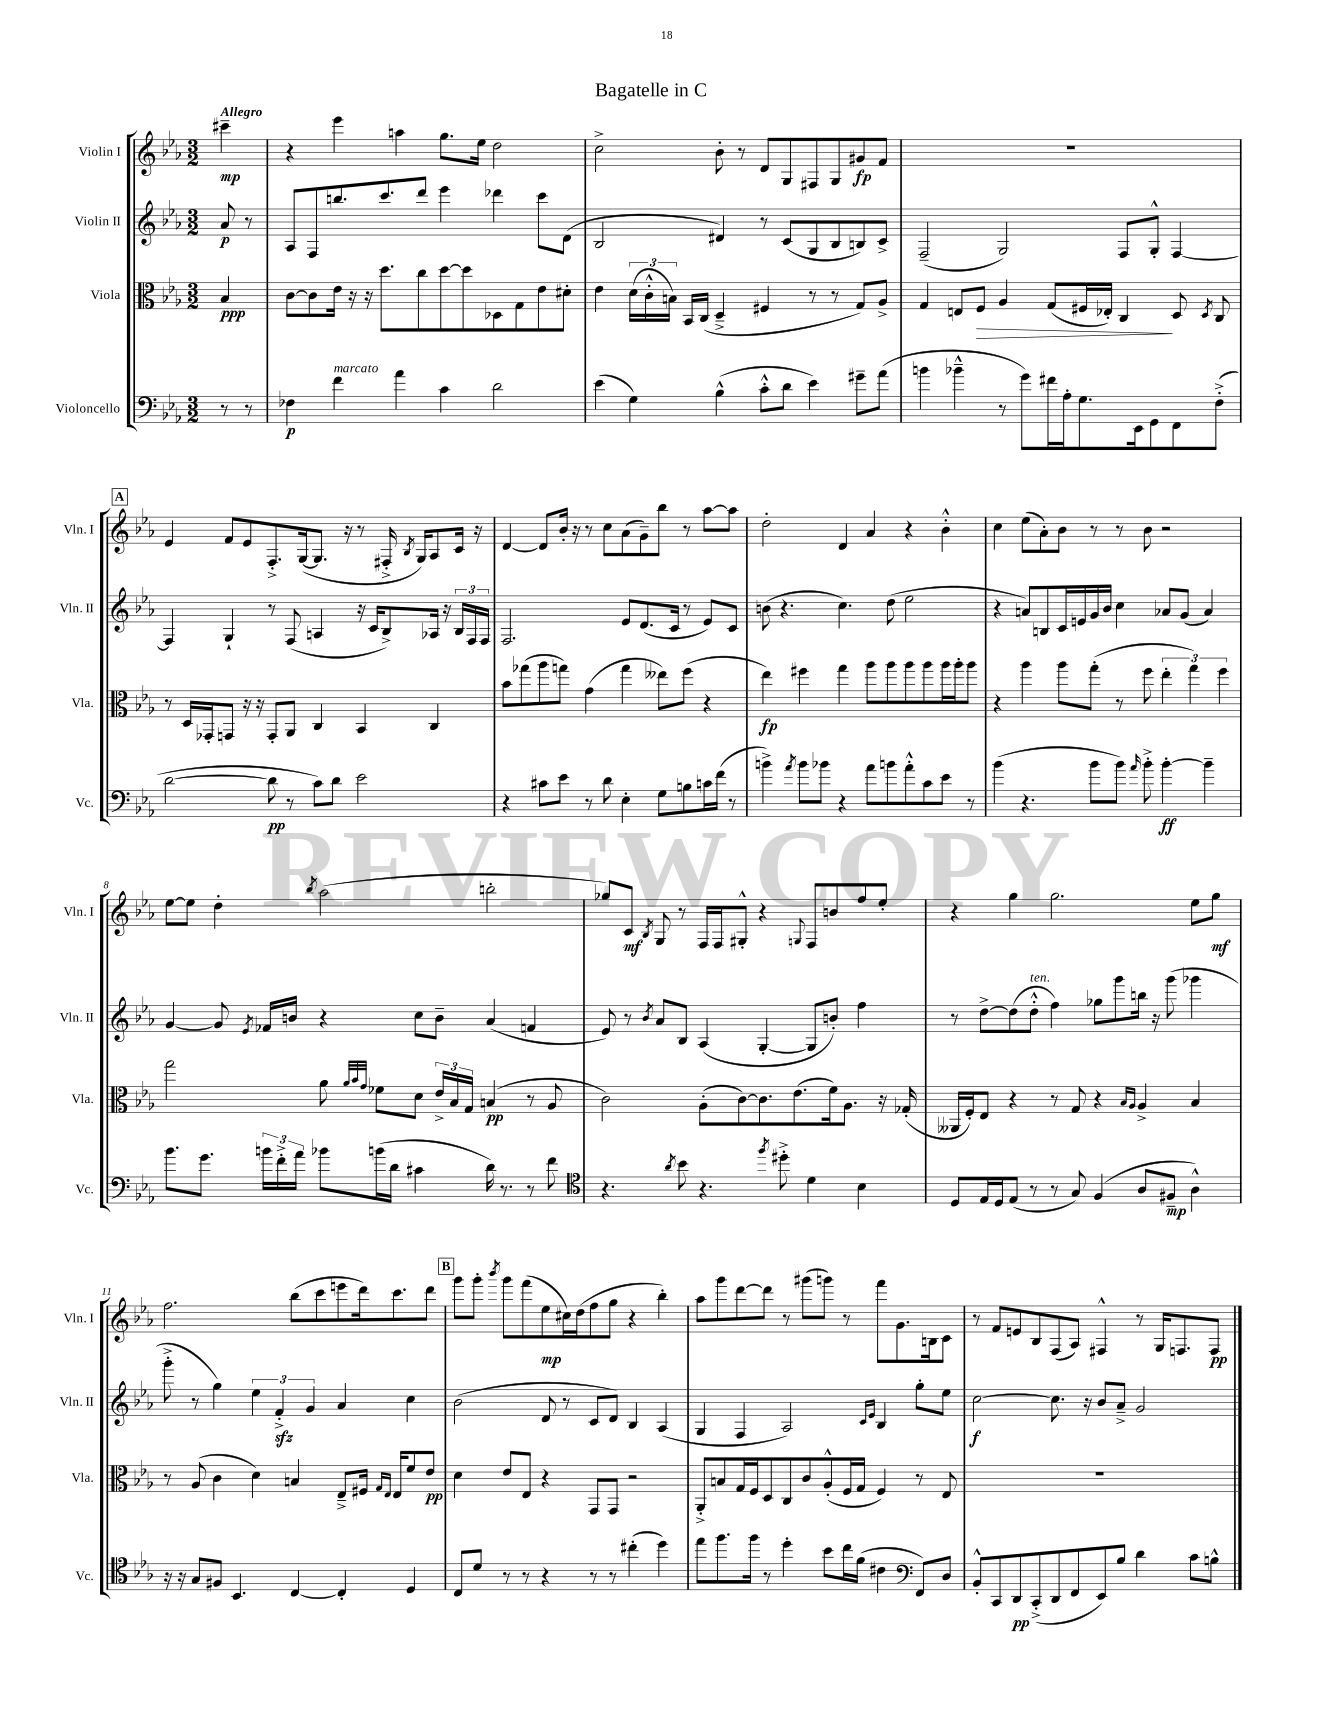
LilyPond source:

\header { title = "Bagatelle in C" }
<<
\new StaffGroup <<
\new Staff = "s0" \with { instrumentName = "Violin I" shortInstrumentName = "Vln. I" } {
    \clef treble \key ees \major \numericTimeSignature \time 3/2 \partial 4 \tempo "Allegro"
    \autoBeamOff cis'''4--\mp |
    r4 ees'''4 a''4 g''8.[ ees''16] d''2 |
    c''2-> bes'8-. r8 d'8[ g8 fis8 g8 gis'8\fp f'8] |
    R1. |
    \mark \markup { \box "A" } ees'4 f'8[ ees'8 f8.-.-> g16~( g8.] r16 r8 fis16-.-> \acciaccatura { bes8 } g16[) aes8 c'16] r16 |
    d'4~ d'8[ bes'16]-. r16 r8 c''8[ aes'8( g'8--) bes''8] r8 aes''8[~ aes''8] |
    d''2-. d'4 aes'4 r4 bes'4-.-^ |
    c''4 ees''8[( aes'8-.) bes'8] r8 r8 bes'8 r2 |
    ees''8[~ ees''8] d''4-. \acciaccatura { bes''8 } aes''2( b''2-. |
    ges''8[) c'8]\mf \acciaccatura { bes8 } g8 r8 f16[ f16 gis8]-.-^ r4 \appoggiatura { g8 } f8[ b'8 f''8 ees''8]-. |
    r4 g''4 g''2. ees''8[ g''8]\mf |
    f''2. bes''8[( c'''8 e'''8 d'''16) c'''8. d'''8] |
    \mark \markup { \box "B" } g'''8[ g'''8]-. \acciaccatura { bes'''8 } g'''8[ f'''8( ees''8\mp cis''16) d''16( f''8 g''8] r4 bes''4-.) |
    aes''8[ g'''8 d'''8~ d'''8] r8 gis'''8[( g'''8]) r8 f'''8[ g'8. b16 c'8] |
    r8 f'8[ e'8 bes8 f8( aes8]) fis4-^ r8 g16[ f8. f8]\pp \bar "|." |
}
\new Staff = "s1" \with { instrumentName = "Violin II" shortInstrumentName = "Vln. II" } {
    \clef treble \key ees \major \numericTimeSignature \time 3/2 \partial 4
    \autoBeamOff aes'8\p r8 |
    aes8[ f8 b''8. c'''8. d'''8] ees'''4 des'''4 c'''8[ d'8]( |
    bes2 dis'4) r8 c'8[( g8 bes8 b8) c'8]-> |
    f2--( g2) f8[ g8]-.-^ f4~ |
    \mark \markup { \box "A" } f4 g4-! r8 f8( a4 r16 c'16[ bes8->) aes16] r16 \tuplet 3/2 { bes16[ f16 f16] } |
    f2. ees'8[ d'8.( c'16] r8 ees'8[) c'8] |
    b'8( r4. c''4.) d''8( ees''2 |
    r4 a'8[) b8 c'16 e'16 g'16 bes'16] c''4 aes'8[ g'8]( aes'4) |
    g'4~ g'8 \acciaccatura { ees'8 } fes'16[ b'16] r4 c''8[ b'8]-- aes'4( f'4 |
    ees'8) r8 \acciaccatura { bes'8 } aes'8[ bes8] aes4( g4~-. g8[ b'8]-.) f''4 |
    r8 d''8[~-> d''8( d''8]-.-^^\markup { \italic "ten." } f''4) ges''8[ g'''8 b''16] r16 g'''8( ges'''4 |
    g'''8-.-> r8 g''4) \tuplet 3/2 { ees''4 f'4-.->\sfz g'4 } aes'4 c''4 |
    \mark \markup { \box "B" } bes'2( d'8 r8 c'8[ d'8]) bes4 aes4( |
    g4 f4 aes2) \grace { c'16[ ees'16] } bes4 g''8[-. ees''8] |
    c''2~\f c''8. r16 bes'8[ aes'8]---> g'2 \bar "|." |
}
\new Staff = "s2" \with { instrumentName = "Viola" shortInstrumentName = "Vla." } {
    \clef alto \key ees \major \numericTimeSignature \time 3/2 \partial 4
    \autoBeamOff bes4\ppp |
    c'8[~ c'8 ees'16] r16 r16 d''8.[ c''8 d''8~ d''8 des8 g8 ees'8 dis'8]-. |
    ees'4 \tuplet 3/2 { d'16[( c'16-.-^ b16]) } bes,16[ c16]( d4---> fis4 r8 r8 g8[) aes8]-> |
    g4 e8[ f8]\> aes4 g8[( fis16 ees16]-.) c4\! d8 \acciaccatura { d8 } c8 |
    \mark \markup { \box "A" } r8 d16[ ges,16-. g,8] r16 r16 g,8[-. aes,8] c4 bes,4 c4 |
    bes'8[ ges''8( aes''8 g''8]) g'4( g''4 eeses''8[) f''8]( r4 |
    ees''4\fp) fis''4 g''4 aes''8[ aes''8 aes''8 aes''8 aes''16 aes''16-. aes''8] |
    r4 aes''4 aes''8[ g''8]-.( r8 f''8 \tuplet 3/2 { ees''4-. g''4) f''4 } |
    g''2 aes'8 \grace { aes'32[ bes'32 g'32] } fes'8[ d'8] \tuplet 3/2 { ees'16[-> bes16 g16] } b4\pp( r8 aes8 |
    c'2) aes8[-.( c'8~) c'8. ees'8.( f'16) aes8.] r16 ges16-.( |
    aeses,16[ f16-.) ees8] r4 r8 g8 r4 \grace { bes16[ aes16] } aes4-> bes4 |
    r8 aes8( c'4 d'4) b4 ees8[---> fis16] \grace { g16[ ees16] } ees16[ f'8 ees'8]\pp |
    \mark \markup { \box "B" } d'4 ees'8[ ees8] r4 g,8[ g,8] r2 |
    aes,8[-.-> b8 g16 f16 d8 c8 c'8 aes8-.-^( f16 g16] f4) r8 ees8 |
    R1. \bar "|." |
}
\new Staff = "s3" \with { instrumentName = "Violoncello" shortInstrumentName = "Vc." } {
    \clef bass \key ees \major \numericTimeSignature \time 3/2 \partial 4
    \autoBeamOff r8 r8 |
    fes4\p f'4^\markup { \italic "marcato" } aes'4 c'4 d'2 |
    ees'4( g4) bes4-^( c'8[-.-^ d'8] ees'4) gis'8[-- aes'8]( |
    b'4 bes'4---^ r8 g'8[) fis'16 aes16-. g8. ees,16 g,8 f,8 f8]-.->( |
    \mark \markup { \box "A" } d'2~ d'8\pp r8 c'8[) d'8] ees'2 |
    r4 cis'8[ ees'8] r8 d'8 ees4-. g8[ b8 c'16 f'16]( r8 |
    b'4->) \acciaccatura { aes'8 } b'8[ bes'8] r4 aes'8[ b'8 aes'8-.-^ c'8 ees'8] r8 |
    bes'4( r4. bes'8[ bes'8]) \grace { aes'16 } bes'8-.-> bes'4~-.\ff bes'4-- |
    bes'8.[ g'8.] \tuplet 3/2 { b'16[ f'16-.-> aes'16] } bes'8[ b'16( d'16] cis'4 d'16) r8. r8 f'8 |
    \clef tenor r4. \acciaccatura { aes'8 } bes'8 r4. \acciaccatura { f''8 } dis''8-.-> d'4 bes4 |
    d8[ ees16 d16 ees8]( r8 r8 g8) f4( aes8[ fis8]--\mp aes4-^) |
    r16 r16 g8[ fis8] bes,4. c4~ c4-. d4 |
    \mark \markup { \box "B" } c8[ d'8] r8 r8 r4 r8 r8 cis''4-.( d''4) |
    ees''8[ f''8. f''16] r8 d''4-. bes'8[ c''16 f'16]( cis'4 \clef bass f,8[) d8] |
    bes,8[-.-^ c,8 d,8\pp c,8-.->( d,8 f,8 ees,8) bes8] d'4 c'8[ b8]-^ \bar "|." |
}
>>
>>
